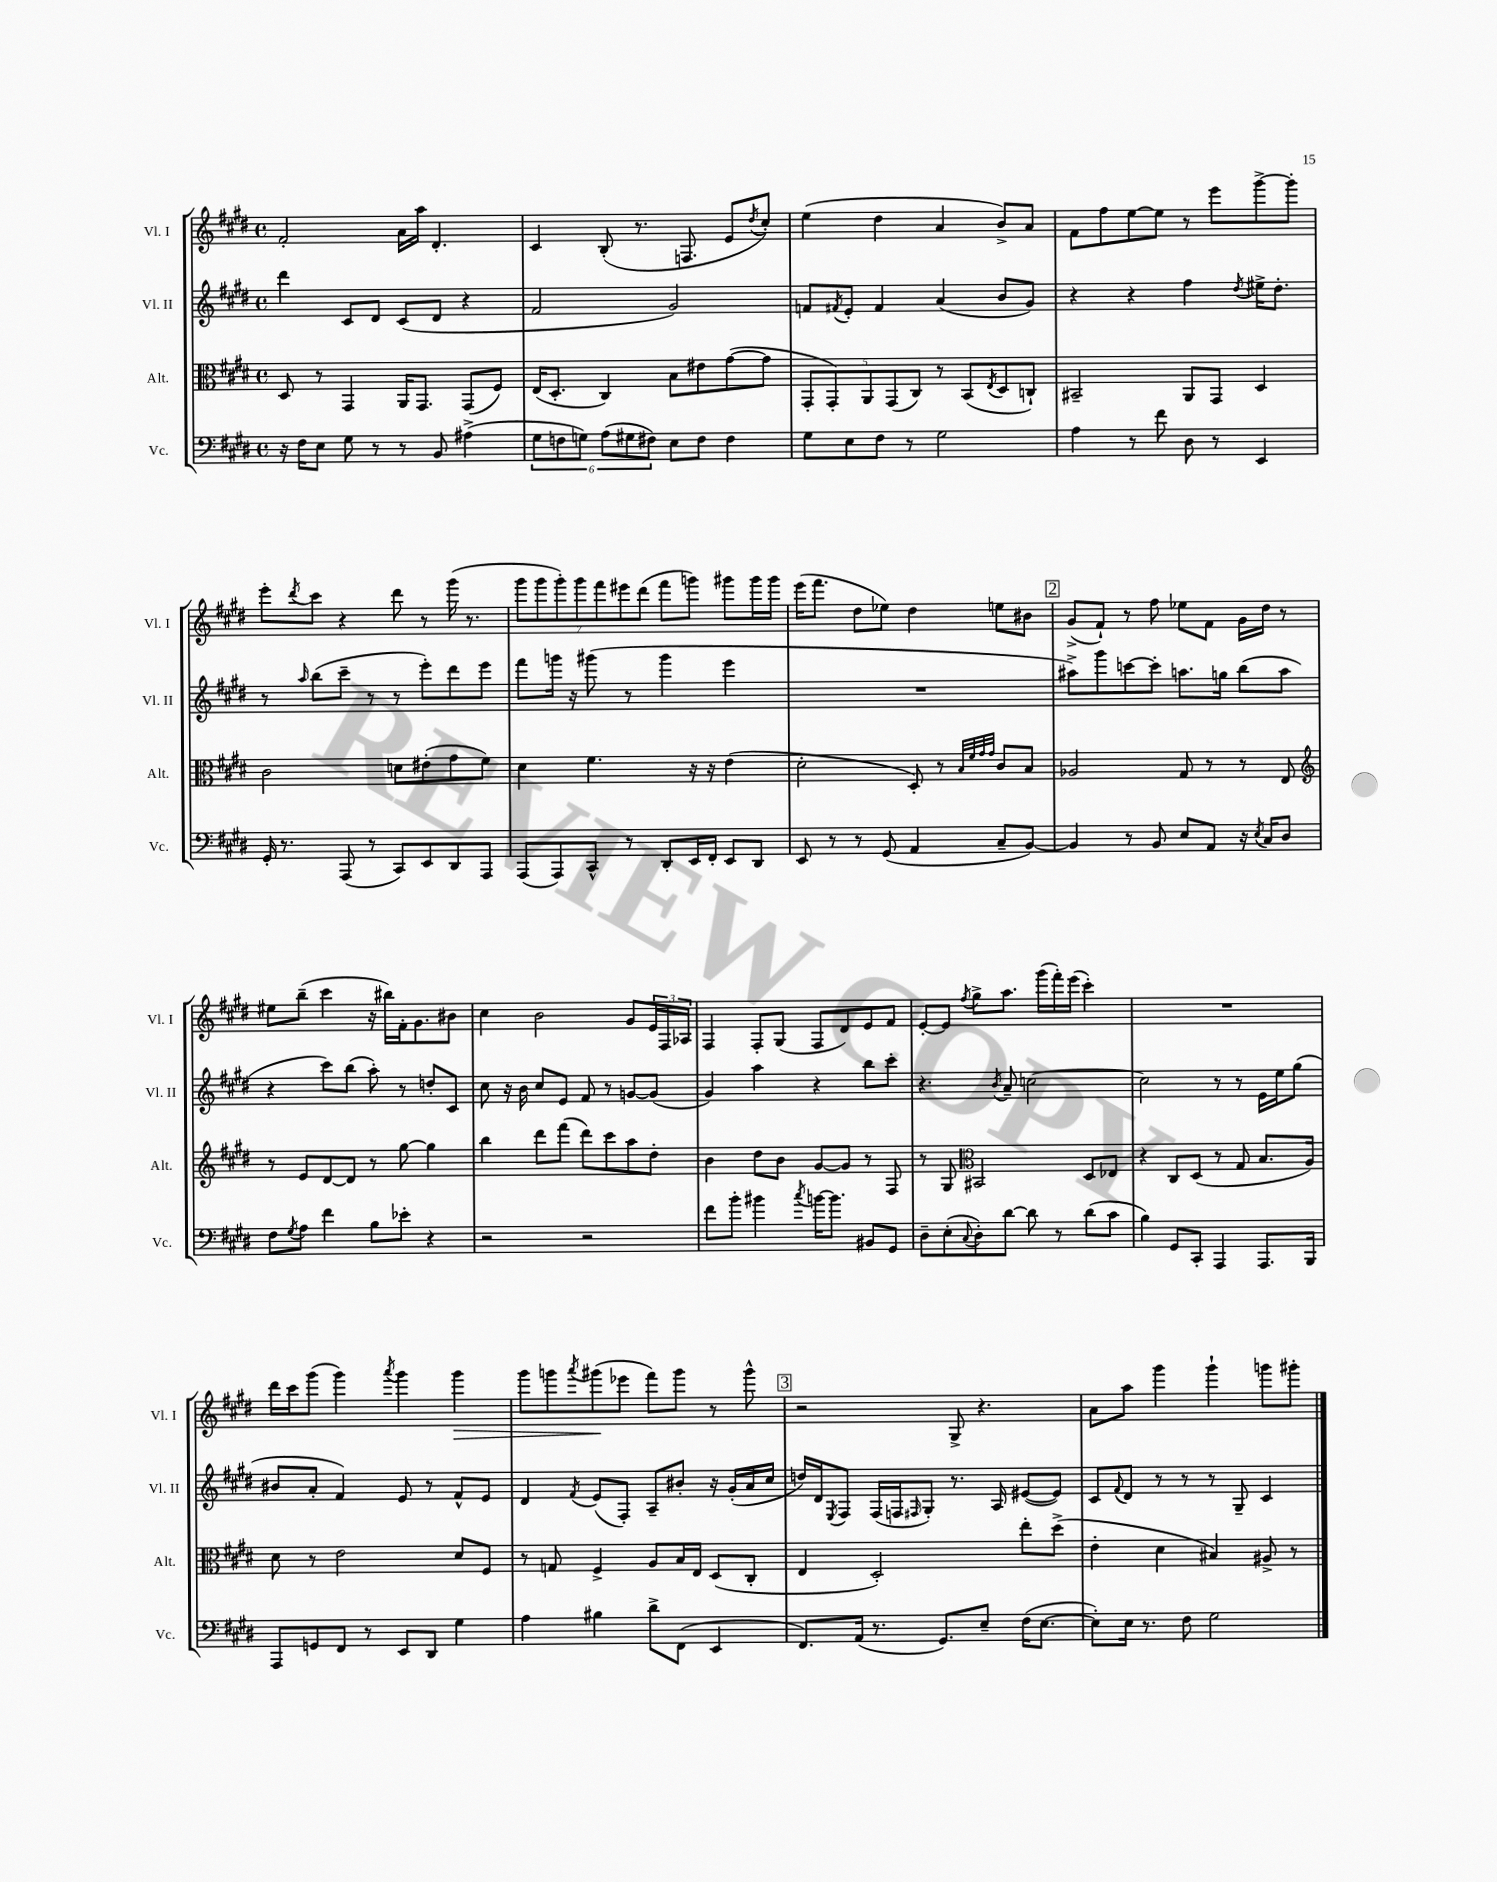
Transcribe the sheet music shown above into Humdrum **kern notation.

**kern	**kern	**kern	**kern
*staff4	*staff3	*staff2	*staff1
*clefF4	*clefC3	*clefG2	*clefG2
*k[f#c#g#d#]	*k[f#c#g#d#]	*k[f#c#g#d#]	*k[f#c#g#d#]
*M4/4	*M4/4	*M4/4	*M4/4
*met(c)	*met(c)	*met(c)	*met(c)
16r	8D#/	4ddd#\	2f#'/
16F#\LK	.	.	.
8E\J	8r	.	.
8G#\	4GG#/	8c#/L	.
8r	.	8d#/J	.
8r	16AA/LK	(8c#/L	16a\LL
.	8.GG#/J	.	16aa\JJ
8BB/	.	8d#/J	4.d#'/
(4A#^\	(8GG#/L	4r	.
.	8F#/J)	.	.
=	=	=	=
12G#\L	(16E/LK	2f#/	4c#/
.	8.D#'/J	.	.
12F\	.	.	.
12G\J)	.	.	.
(12A\L	4C#/)	.	(8B'/
12G#\	.	.	.
.	.	.	8.r
12F#\J)	.	.	.
8E\L	8B\L	2g#/)	.
.	.	.	8.F/
8F#\J	8e#\	.	.
4F#\	([8g#\	.	8e/L
.	.	.	8qdd#/
.	8g#\]J	.	8cc#'/J)
=	=	=	=
8G#\L	10GG#'/L	8f/L	(4ee\
.	10GG#'/)	.	.
.	.	8qf#/	.
8E\	.	8e'/J	.
.	10AA/	.	.
8F#\J	.	4f#/	4dd#\
.	(10GG#/	.	.
8r	.	.	.
.	10C#/J)	.	.
2G#\	8r	(4a/	4a/
.	(8BB/L	.	.
.	8qE/	.	.
.	8D#/	8b/L	8b^/L)
.	8C`/J)	8g#/J)	8a/J
=	=	=	=
4A\	2BB#~/	4r	8f#\L
.	.	.	8ff#\
8r	.	4r	[8ee\
8f#\	.	.	8ee\]J
8D#\	8AA/L	4ff#\	8r
8r	8GG#/J	.	8eee\L
.	.	8qdd#/	.
4EE/	4D#/	16ee#^\LK	[8ggg#^\
.	.	8.dd#'\J	.
.	.	.	8ggg#'\]J
=	=	=	=
16GG#'/	2c#\	8r	8eee'\L
8.r	.	.	.
.	.	16qqaa/	8qddd#/
.	.	(8bb\L	8ccc#\J
(8AAA/	.	8ccc#~\J	4r
8r	.	8r	.
8CC#/L)	8d\L	8r	8ddd#\
8EE/	(8e#'\	8eee'\L)	8r
8DD#/	8g#\	8ddd#\	(16ggg#\
.	.	.	8.r
8AAA/J	8f#\J)	8eee\J	.
=	=	=	=
(8AAA/L	4d#\	8fff#\L	14ggg#\L
.	.	.	14ggg#\
8AAA/)	.	16ggg\Jk	.
.	.	.	14ggg#'\)
.	.	16r	.
.	.	.	14ggg#\
8CC#^^/J	4.f#\	(8ggg#\	.
.	.	.	14fff#\
.	.	.	14eee#\
8r	.	8r	.
.	.	.	(14ddd#\J
8DD#'/L	.	4ggg#\	8fff#\L
16EE/L	16r	.	8ggg\J)
16FF#'/JJ	16r	.	.
8EE/L	(4e\	4eee\	8ggg#\L
8DD#/J	.	.	16ggg#\L
.	.	.	16ggg#\JJ
=	=	=	=
8EE/	2d#'\	1r	(16eee\LK
.	.	.	8.fff#\J
8r	.	.	.
8r	.	.	8dd#\L
(8GG#/	.	.	8ee-\J)
4AA/	8D#'/)	.	4dd#\
.	8r	.	.
.	32qqB/LLL	.	.
.	32qqf#/	.	.
.	32qqg#/	.	.
.	32qqg#/JJJ	.	.
8C#~/L	8c#/L	.	8ee\L
[8BB/J)	8B/J	.	8b#\J
=	=	=	=
4BB/]	2A-/	8aa#^\L)	(8g#^/L
.	.	8ggg#\	8f#`/J)
8r	.	[8ccc\	8r
8BB/	.	8ccc'\]J	8ff#\
8E/L	8G#/	8.aa\L	8ee-\L
8AA/J	8r	.	8f#\J
.	.	16gg\Jk	.
16r	8r	(8bb\L	16g#\LL
8qE/	.	.	.
16C#/LK	.	.	16dd#\JJ
8D#/J	8E/	8aa\J	8r
=	=	=	=
*	*clefG2	*	*
8F#\L	8r	4r	8ee#\L
8qG#/	.	.	.
8A\J	8e/L	.	(8bb~\J
4f#\	[8d#/	8ccc#\L)	4ccc#\
.	8d#/]J	(8bb\J	.
8B\L	8r	8aa'\)	16r
.	.	.	16bb#\LL)
8e-'\J	[8gg#\	8r	16f#'\J
.	.	.	8.g#\
4r	4gg#\]	8dd'/L	.
.	.	8c#/J	8b#\J
=	=	=	=
2r	4bb\	8cc#\	4cc#\
.	.	16r	.
.	.	16b\	.
.	8ddd#\L	8cc#/L	2b\
.	(8fff#\J	8e/J	.
2r	8ddd#\L)	8f#/	.
.	8ccc#\	8r	.
.	8aa\	[8g/L	8g#/L
.	8dd#'\J	(8g/]J	24e/L
.	.	.	24F#/
.	.	.	24A-/JJ
=	=	=	=
8f#\L	4b\	4g#/)	4F#/
8b'\J	.	.	.
4b#\	8dd#\L	4aa\	8F#'/L
.	8b\J	.	(8G#/J
8qcc#/	.	.	.
[16b\LK	[8g#/L	4r	8F#/L
8.b\]J	.	.	.
.	8g#/]J	.	8d#/)
8BB#/L	8r	8bb\L	8e/
8GG#/J	8F#/	8ccc#'\J	8f#/J
=	=	=	=
8D#~\L	8r	4.r	[8e'/L
(8E'\	8G#/	.	8e/]J
*	*clefC3	*	*
8qqC#/	.	.	8qff#/
8D#'\)	2BB#/	.	8gg#^\L
.	.	8qb/	.
[8d#\J	.	8a~/	8.aa\J
8d#\]	.	[2cc\	.
.	.	.	(16ggg#\LL
8r	.	.	16fff#'\)
.	.	.	(16eee\JJ
(8d#\L	8D#/L	.	4ccc#'\)
8c#\J	8E-/J	.	.
=	=	=	=
4B\)	4r	2cc\]	1r
8GG#/L	8C#/L	.	.
8CC#'/J	(8D#/J	.	.
4AAA/	8r	8r	.
.	8G#/	8r	.
8.AAA/L	8.B/L	16e\LL	.
.	.	16ee\J	.
.	.	(8gg#\J	.
16BBB/Jk	16A/Jk)	.	.
=	=	=	=
8AAA/L	8d#\	8b#/L	16ddd#\LL
.	.	.	16ccc#\J
8GG/	8r	8a'/J	(8ggg#\J
8FF#/J	2e\	4f#/)	4ggg#\)
8r	.	.	.
.	.	.	8qaaa/
8EE/L	.	8e/	4ggg#\
8DD#/J	.	8r	.
4G#\	8d#/L	8f#^^/L	4ggg#\
.	8F#/J	8e/J	.
=	=	=	=
4A\	8r	4d#/	8ggg#\L
.	8G/	.	8ggg\
.	.	8qf#/	8qaaa/
4B#\	4F#^/	(8e/L	(8ggg#\
.	.	8F#'/J)	8eee-\J
8d#^\L	8A/L	8A~/L	8fff#\L)
(8FF#\J	16B/L	8b#'/J	8ggg#\J
.	16E/JJ	.	.
4EE/	(8D#/L	16r	8r
.	.	(16g#'/LL	.
.	8C#'/J	16a/	8ggg#^^\
.	.	16cc#/JJ	.
=	=	=	=
8.FF#/L)	4E/	16dd/LL)	2r
.	.	16d#/J	.
.	.	8qE/	.
.	.	8F#/J	.
(16AA/Jk	.	.	.
8.r	2D#'/)	(16F#/LL	.
.	.	16F/J	.
.	.	16qqF#/	.
.	.	8G#'/J)	.
8.GG#/L)	.	.	.
.	.	8.r	8G#^/
8E~/J	.	.	4.r
.	.	16A/	.
(16F#\LK	8ee'\L	([8e#/L	.
[8.E\J	.	.	.
.	(8dd#^\J	8e#/]J)	.
=	=	=	=
8E'\]L)	4e'\	8c#/L	8a\L
.	.	8qqf#/	.
16E\Jk	.	8d#/J	8aa\J
8.r	.	.	.
.	4d#\	8r	4ggg#\
8F#\	.	8r	.
2G#\	4B#/)	8r	4ggg#`\
.	.	8G#~/	.
.	8A#^/	4c#/	8ggg\L
.	8r	.	8ggg#'\J
==	==	==	==
*-	*-	*-	*-
